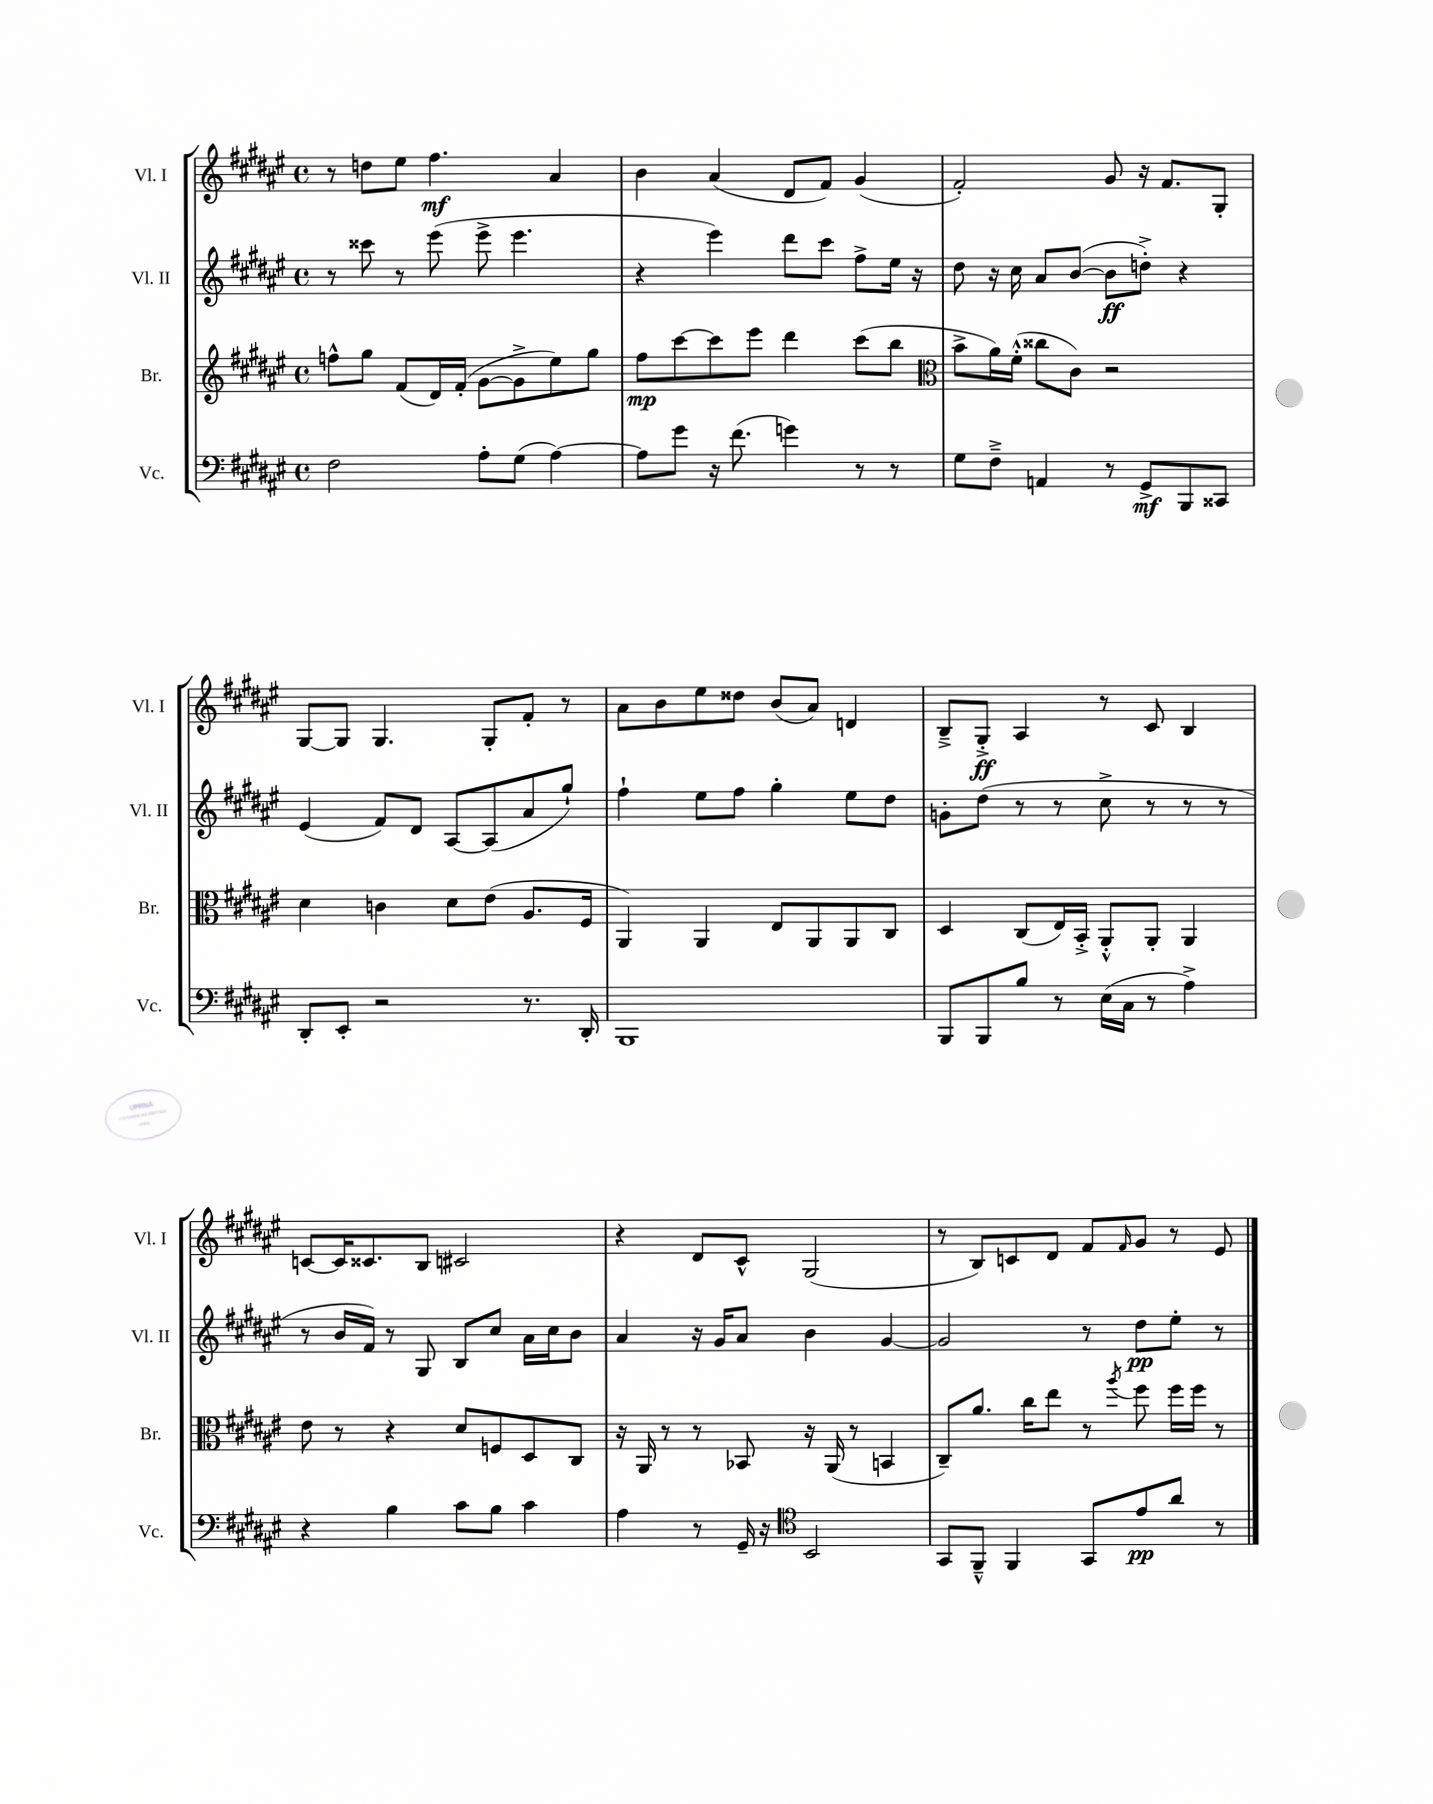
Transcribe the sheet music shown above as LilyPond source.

<<
\new StaffGroup <<
\new Staff = "s0" \with { instrumentName = "Vl. I" shortInstrumentName = "Vl. I" } {
    \clef treble \key fis \major \defaultTimeSignature \time 4/4
    r8 d''8 eis''8 fis''4.\mf ais'4 |
    b'4 ais'4( dis'8 fis'8) gis'4( |
    fis'2-.) gis'8 r16 fis'8. gis8-. |
    gis8~ gis8 gis4. gis8-. fis'8-. r8 |
    ais'8 b'8 eis''8 disis''8 b'8( ais'8) d'4 |
    b8---> gis8-.->\ff ais4 r8 cis'8 b4 |
    c'8~ c'16 cisis'8. b8 cis'2 |
    r4 dis'8 cis'8-^ gis2( |
    r8 b8) c'8 dis'8 fis'8 \grace { fis'16 } gis'8 r8 eis'8 \bar "|." |
}
\new Staff = "s1" \with { instrumentName = "Vl. II" shortInstrumentName = "Vl. II" } {
    \clef treble \key fis \major \defaultTimeSignature \time 4/4
    r8 cisis'''8 r8 eis'''8( eis'''8-> eis'''4. |
    r4 eis'''4) dis'''8 cis'''8 fis''8-> eis''16 r16 |
    dis''8 r16 cis''16 ais'8 b'8~( b'8\ff d''8-.->) r4 |
    eis'4( fis'8) dis'8 ais8~ ais8( ais'8 gis''8-!) |
    fis''4-! eis''8 fis''8 gis''4-. eis''8 dis''8 |
    g'8-. dis''8( r8 r8 cis''8-> r8 r8 r8 |
    r8 b'16 fis'16) r8 gis8 b8 cis''8 ais'16 cis''16 b'8 |
    ais'4 r16 gis'16 ais'8 b'4 gis'4~ |
    gis'2 r8 dis''8\pp eis''8-. r8 \bar "|." |
}
\new Staff = "s2" \with { instrumentName = "Br." shortInstrumentName = "Br." } {
    \clef treble \key fis \major \defaultTimeSignature \time 4/4
    f''8-^ gis''8 fis'8( dis'16) fis'16-.( gis'8~ gis'8-> eis''8) gis''8 |
    fis''8\mp cis'''8~ cis'''8 eis'''8 dis'''4 cis'''8( b''8 |
    \clef alto b'8-> ais'16) fis'16-.-^( cisis''8 cis'8) r2 |
    dis'4 c'4 dis'8 eis'8( ais8. fis16 |
    ais,4) ais,4 eis8 ais,8 ais,8 cis8 |
    dis4 cis8( eis16) b,16-.-> ais,8-.-^ ais,8-. ais,4 |
    eis'8 r8 r4 dis'8 f8 dis8 cis8 |
    r16 ais,16 r8 r8 bes,8 r16 ais,16( r8 b,4 |
    cis8--) ais'8. cis''16 eis''8 r8 \acciaccatura { ais''8 } fis''8 fis''16 fis''16 r8 \bar "|." |
}
\new Staff = "s3" \with { instrumentName = "Vc." shortInstrumentName = "Vc." } {
    \clef bass \key fis \major \defaultTimeSignature \time 4/4
    fis2 ais8-. gis8( ais4~) |
    ais8 gis'8 r16 fis'8.( g'4) r8 r8 |
    gis8 fis8---> a,4 r8 gis,8->\mf b,,8 cisis,8 |
    dis,8-. eis,8-. r2 r8. dis,16-. |
    b,,1 |
    b,,8 b,,8 b8 r8 eis16( cis16 r8 ais4->) |
    r4 b4 cis'8 b8 cis'4 |
    ais4 r8 gis,16-- r16 \clef tenor b,2 |
    gis,8 fis,8---^ fis,4 gis,8 eis'8\pp ais'8 r8 \bar "|." |
}
>>
>>
\layout { \context { \Score \remove "Bar_number_engraver" } }
